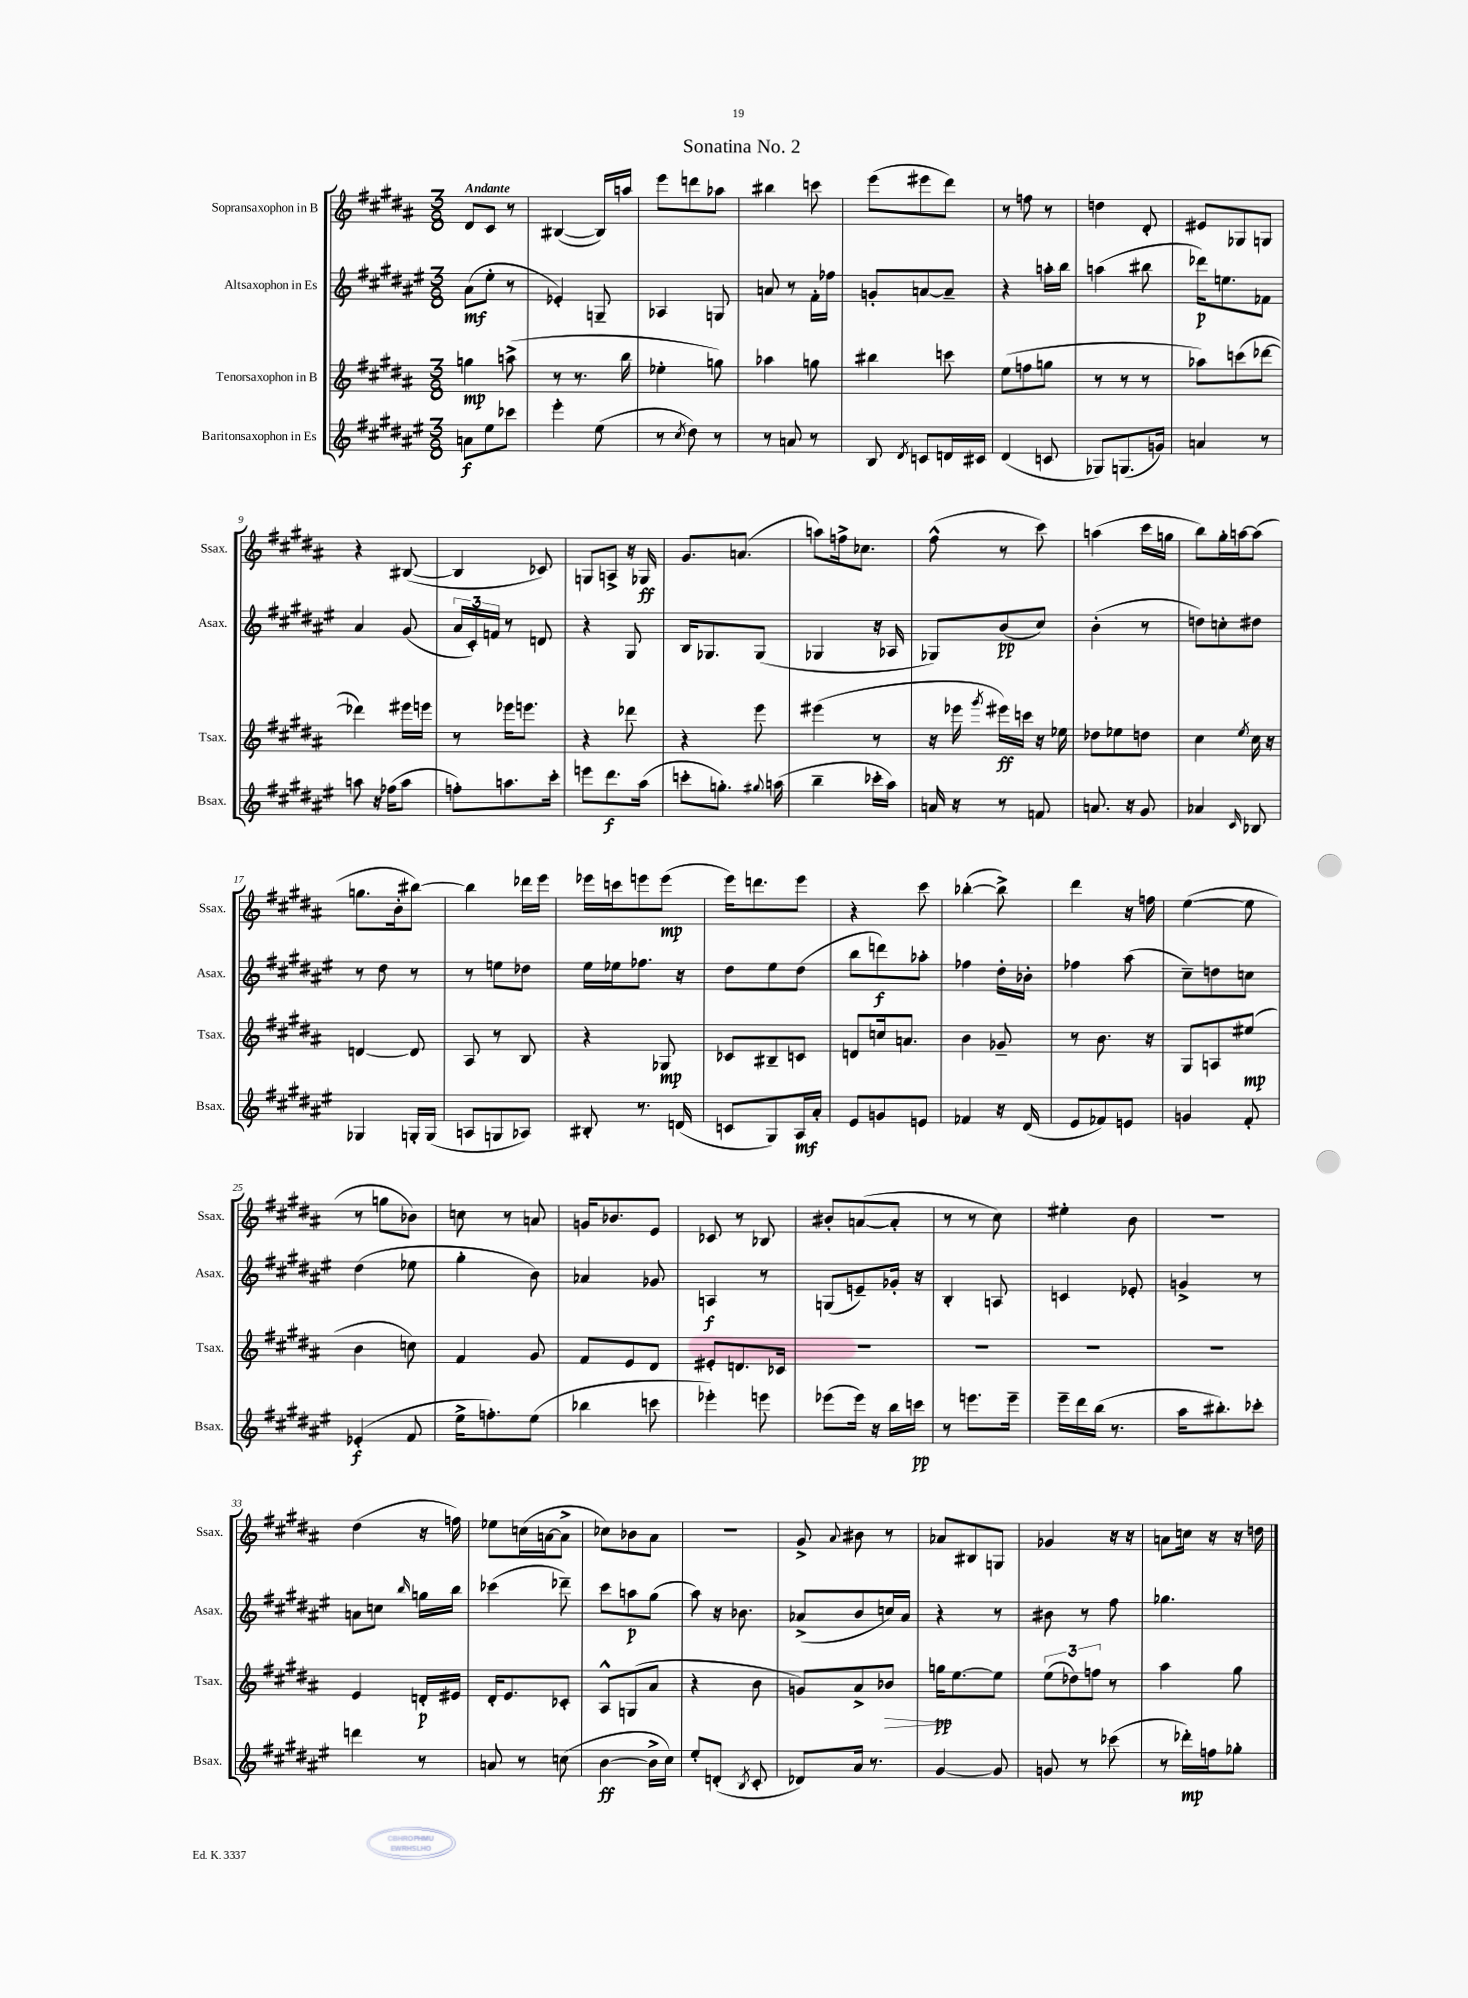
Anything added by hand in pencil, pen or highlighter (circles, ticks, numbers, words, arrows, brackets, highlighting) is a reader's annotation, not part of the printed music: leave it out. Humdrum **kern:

**kern	**dynam	**kern	**dynam	**kern	**dynam	**kern	**dynam
*part4	*part4	*part3	*part3	*part2	*part2	*part1	*part1
*staff4	*staff4	*staff3	*staff3	*staff2	*staff2	*staff1	*staff1
*I"Baritonsaxophon in Es	*	*I"Tenorsaxophon in B	*	*I"Altsaxophon in Es	*	*I"Sopransaxophon in B	*
*I'Bsax.	*	*I'Tsax.	*	*I'Asax.	*	*I'Ssax.	*
*clefG2	*	*clefG2	*	*clefG2	*	*clefG2	*
*k[f#c#g#d#a#e#]	*	*k[f#c#g#d#a#]	*	*k[f#c#g#d#a#e#]	*	*k[f#c#g#d#a#]	*
*M3/8	*	*M3/8	*	*M3/8	*	*M3/8	*
=1	=1	=1	=1	=1	=1	=1	=1
!	!	!	!	!	!	!LO:TX:a:B:t=Andante	!
8an\L	f	4ggn\	mp	(8a#\L	mf	8d#/L	.
8ee#\	.	.	.	8ee#'\J	.	8c#/J	.
8ccc-X\J	.	(8aan^\	.	8r	.	8r	.
=2	=2	=2	=2	=2	=2	=2	=2
4eee#'\	.	8r	.	4e-X'/)	.	([4B#X/	.
.	.	8.r	.	.	.	.	.
(8ee#\	.	.	.	8Gn~/	.	16B#/LL])	.
.	.	16bb\	.	.	.	16aan/JJ	.
=3	=3	=3	=3	=3	=3	=3	=3
8r	.	4ee-X'\	.	4A-X/	.	8eee\L	.
8qcc#/	.	.	.	.	.	.	.
8dd#\)	.	.	.	.	.	8dddn\	.
8r	.	8ggn\)	.	8Gn/	.	8aa-X\J	.
=4	=4	=4	=4	=4	=4	=4	=4
8r	.	4aa-X\	.	8an/	.	4bb#X\	.
8an/	.	.	.	8r	.	.	.
8r	.	8ggn\	.	16f#'\LL	.	8cccn\	.
.	.	.	.	16ff-X\JJ	.	.	.
=5	=5	=5	=5	=5	=5	=5	=5
8B/	.	4bb#X\	.	8gn'/L	.	(8eee\L	.
8qd#/	.	.	.	.	.	.	.
8cn/L	.	.	.	[8an/	.	8eee#X\	.
16dn/L	.	8cccn\	.	8a~/J]	.	8ddd#\J)	.
16c#X/JJ	.	.	.	.	.	.	.
=6	=6	=6	=6	=6	=6	=6	=6
(4d#/	.	(8ee\L	.	4r	.	8r	.
.	.	8ffn\	.	.	.	8ffn\	.
8cn/	.	8ggn\J	.	16aan'\LL	.	8r	.
.	.	.	.	16bb\JJ	.	.	.
=7	=7	=7	=7	=7	=7	=7	=7
8G-X/L)	.	8r	.	(4aan\	.	4ddn\	.
(8.Gn/	.	8r	.	.	.	.	.
.	.	8r	.	8bb#X\	.	8d#'/	.
16gn/Jk)	.	.	.	.	.	.	.
=8	=8	=8	=8	=8	=8	=8	=8
4an/	.	8aa-X\L)	.	16ddd-X\KL)	p	8e#X/L	.
.	.	.	.	8.een\	.	.	.
.	.	(8cccn\	.	.	.	8G-X/	.
8r	.	[8ddd-X\J	.	8f-X\J	.	8Gn/J	.
!!LO:LB:g=z
=9	=9	=9	=9	=9	=9	=9	=9
8aan\	.	4ddd-X\])	.	4a#/	.	4r	.
16r	.	.	.	.	.	.	.
(16ff-X\KL	.	.	.	.	.	.	.
8aa\J	.	16eee#X\LL	.	(8g#/	.	([8B#X/	.
.	.	16eeen\JJ	.	.	.	.	.
=10	=10	=10	=10	=10	=10	=10	=10
8ffn'\L)	.	8r	.	24a#/LL	.	4B#/]	.
.	.	.	.	24c#'/)	.	.	.
.	.	.	.	24fn/JJ	.	.	.
8.aan\	.	16eee-X\KL	.	8r	.	.	.
.	.	8.eeen\J	.	.	.	.	.
.	.	.	.	8dn/	.	8c-X/)	.
16ccc#'\Jk	.	.	.	.	.	.	.
=11	=11	=11	=11	=11	=11	=11	=11
8eeen\L	.	4r	.	4r	.	8Gn/L	.
8.ddd#\	f	.	.	.	.	8An^/J	.
.	.	8ddd-X\	.	8G#/	.	16r	.
(16aa#\Jk	.	.	.	.	.	16G-X/	ff
=12	=12	=12	=12	=12	=12	=12	=12
8cccn'\L	.	4r	.	16B/KL	.	8.g#/L	.
.	.	.	.	8.G-X/	.	.	.
8.ggn'\J)	.	.	.	.	.	.	.
.	.	.	.	.	.	(8.an/J	.
.	.	8eee\	.	(8G-/J	.	.	.
8qqgg#X/	.	.	.	.	.	.	.
(16aan\	.	.	.	.	.	.	.
=13	=13	=13	=13	=13	=13	=13	=13
4bb~\	.	(4eee#X\	.	4G-X/	.	8aan\L)	.
.	.	.	.	.	.	16ffn^\k	.
.	.	.	.	.	.	8.cc-X\J	.
16ccc-X'\LL	.	8r	.	16r	.	.	.
16aa#\JJ)	.	.	.	16A-X/	.	.	.
=14	=14	=14	=14	=14	=14	=14	=14
16an/	.	16r	.	8G-X/L)	.	(8ff#^^\	.
16r	.	16eee-X\	.	.	.	.	.
.	.	8qggg#/	.	.	.	.	.
8r	.	16eee#X\LL)	ff	(8b/	pp	8r	.
.	.	16cccn\JJ	.	.	.	.	.
8fn/	.	16r	.	8cc#/J)	.	8ccc#\)	.
.	.	16ee-X\	.	.	.	.	.
=15	=15	=15	=15	=15	=15	=15	=15
8.an/	.	8dd-X\L	.	(4b'\	.	(4aan\	.
.	.	8ee-X\	.	.	.	.	.
16r	.	.	.	.	.	.	.
8g#/	.	8ddn\J	.	8r	.	16ccc#\LL	.
.	.	.	.	.	.	16ggn\JJ	.
=16	=16	=16	=16	=16	=16	=16	=16
4a-X/	.	4cc#\	.	8ddn\L)	.	8bb\L)	.
.	.	.	.	8ccn'\	.	16gg#'\L	.
.	.	.	.	.	.	[16aan\J	.
16qqc#/	.	8qee/	.	.	.	.	.
8B-X/	.	16cc#\	.	8dd#X\J	.	(8aa\J]	.
.	.	16r	.	.	.	.	.
!!LO:LB:g=z
=17	=17	=17	=17	=17	=17	=17	=17
4G-X/	.	[4dn/	.	8r	.	8.ggn\L	.
.	.	.	.	8dd#\	.	.	.
.	.	.	.	.	.	16b'\k	.
16Gn'/LL	.	8d/]	.	8r	.	[8bb#X\J)	.
(16G/JJ	.	.	.	.	.	.	.
=18	=18	=18	=18	=18	=18	=18	=18
8An/L	.	8A#/	.	8r	.	4bb#\]	.
8Gn/	.	8r	.	8een\L	.	.	.
8A-X/J)	.	8B/	.	8dd-X\J	.	16ddd-X\LL	.
.	.	.	.	.	.	16eee\JJ	.
=19	=19	=19	=19	=19	=19	=19	=19
8B#X'/	.	4r	.	16ee#\LL	.	16eee-X\LL	.
.	.	.	.	16ee-X\J	.	16cccn\J	.
8.r	.	.	.	8.ff-X\J	.	8eeen\	.
.	.	8G-X/	mp	.	.	(8eee\J	mp
(16dn/	.	.	.	16r	.	.	.
=20	=20	=20	=20	=20	=20	=20	=20
8cn/L	.	8c-X/L	.	8dd#\L	.	16eee\KL)	.
.	.	.	.	.	.	8.dddn\	.
8G#/)	.	8B#X~/	.	8ee#\	.	.	.
16A#/L	mf	8cn/J	.	(8dd#\J	.	8eee\J	.
16a#'/JJ	.	.	.	.	.	.	.
=21	=21	=21	=21	=21	=21	=21	=21
8e#/L	.	8dn/L	.	8bb\L	.	4r	.
8gn/	.	16ccn/k	.	8dddn\)	f	.	.
.	.	8.an/J	.	.	.	.	.
8en/J	.	.	.	8aa-X'\J	.	8ccc#\	.
=22	=22	=22	=22	=22	=22	=22	=22
4f-X/	.	4b\	.	4ff-X\	.	([4bb-X'\	.
16r	.	8g-X~/	.	16dd#'\LL	.	8bb-^\])	.
(16d#/	.	.	.	16b-X'\JJ	.	.	.
=23	=23	=23	=23	=23	=23	=23	=23
8e#/L	.	8r	.	4ff-X\	.	4ddd#\	.
8f-X/)	.	8.b\	.	.	.	.	.
8en/J	.	.	.	(8aa#\	.	16r	.
.	.	16r	.	.	.	16ffn\	.
=24	=24	=24	=24	=24	=24	=24	=24
4gn/	.	8G#/L	.	8cc#~\L)	.	([4ee\	.
.	.	8An/	.	8ddn\	.	.	.
8f#'/	.	(8ee#X/J	mp	8ccn\J	.	8ee\]	.
!!LO:LB:g=z
=25	=25	=25	=25	=25	=25	=25	=25
(4e-X'/	f	4b\	.	(4dd#\	.	8r	.
.	.	.	.	.	.	8ggn\L	.
8f#/	.	8ccn\)	.	8ee-X\	.	8b-X\J)	.
=26	=26	=26	=26	=26	=26	=26	=26
16ee#^\KL	.	4f#/	.	4gg#'\	.	8ccn\	.
8.ffn'\)	.	.	.	.	.	.	.
.	.	.	.	.	.	8r	.
(8ee#\J	.	8g#/	.	8b\)	.	8an/	.
=27	=27	=27	=27	=27	=27	=27	=27
4bb-X\	.	8f#/L	.	4a-X/	.	16gn/KL	.
.	.	.	.	.	.	8.b-X/	.
.	.	8e/	.	.	.	.	.
8cccn\	.	8d#/J	.	8g-X/	.	8e/J	.
=28	=28	=28	=28	=28	=28	=28	=28
4eee-X'\)	.	8e#X'/L	.	4An/	f	8c-X/	.
.	.	8.dn/	.	.	.	8r	.
8eeen\	.	.	.	8r	.	8B-X/	.
.	.	16c-X/Jk	.	.	.	.	.
=29	=29	=29	=29	=29	=29	=29	=29
(8eee-X\L	.	4.r	.	(8Gn/L	.	8b#X'/L	.
16eee-\Jk)	.	.	.	8en~/)	.	([8an/	.
16r	.	.	.	.	.	.	.
16bb\LL	.	.	.	16g-X'/Jk	.	8a'/J]	.
16cccn\JJ	pp	.	.	16r	.	.	.
=30	=30	=30	=30	=30	=30	=30	=30
8r	.	4.r	.	4B'/	.	8r	.
8.eeen\L	.	.	.	.	.	8r	.
.	.	.	.	8An/	.	8cc#\)	.
16eee~\Jk	.	.	.	.	.	.	.
=31	=31	=31	=31	=31	=31	=31	=31
16eee#~\LL	.	4.r	.	4cn/	.	4ee#X'\	.
16ddd#\	.	.	.	.	.	.	.
(16bb\JJ	.	.	.	.	.	.	.
8.r	.	.	.	.	.	.	.
.	.	.	.	8e-X'/	.	8b\	.
=32	=32	=32	=32	=32	=32	=32	=32
16aa#\KL	.	4.r	.	4gn^/	.	4.r	.
8.bb#X'\)	.	.	.	.	.	.	.
8ccc-X'\J	.	.	.	8r	.	.	.
!!LO:LB:g=z
=33	=33	=33	=33	=33	=33	=33	=33
4dddn\	.	4e/	.	8an\L	.	(4dd#\	.
.	.	.	.	8ccn\J	.	.	.
.	.	.	.	16qqbb/	.	.	.
8r	.	16dn'/LL	p	16ggn\LL	.	16r	.
.	.	16e#X/JJ	.	16bb\JJ	.	16ffn\)	.
=34	=34	=34	=34	=34	=34	=34	=34
8an/	.	16d#'/KL	.	(4ccc-X\	.	8ee-X\L	.
.	.	8.e/	.	.	.	.	.
8r	.	.	.	.	.	(16ccn\L	.
.	.	.	.	.	.	[16an\J	.
(8ccn\	.	8c-X'/J	.	8ddd-X~\)	.	8a^\J]	.
=35	=35	=35	=35	=35	=35	=35	=35
[4b\	ff	8A#^^/L	.	8ccc#\L	.	8cc-X\L)	.
.	.	(8Gn/	.	8aan\	p	8b-X\	.
16b^\LL]	.	8a#/J	.	(8gg#\J	.	8a#\J	.
16cc#\JJ)	.	.	.	.	.	.	.
=36	=36	=36	=36	=36	=36	=36	=36
8ee#'/L	.	4r	.	8aa#\)	.	4.r	.
(8dn'/J	.	.	.	16r	.	.	.
.	.	.	.	8.b-X\	.	.	.
8qB/	.	.	.	.	.	.	.
8c#'/	.	8b\	.	.	.	.	.
=37	=37	=37	=37	=37	=37	=37	=37
8d-X/L)	.	8gn/L)	.	(8a-X^/L	.	8g#^/	.
.	.	.	.	.	.	8qqa#/	.
16a#/Jk	.	8a#^/	.	8b/	.	8b#X\	.
8.r	.	.	.	.	.	.	.
!	!	!	!LO:HP:b	!	!	!	!
.	.	8b-X/J	>	16ccn/L)	.	8r	.
.	.	.	.	16a-/JJ	.	.	.
=38	=38	=38	=38	=38	=38	=38	=38
[4g#/	.	16ggn\KL	pp	4r	.	8a-X/L	.
.	.	[8.ee\	]	.	.	.	.
.	.	.	.	.	.	8B#X/	.
8g#/]	.	8ee\J]	.	8r	.	8Gn/J	.
=39	=39	=39	=39	=39	=39	=39	=39
8gn/	.	(12ee\L	.	8b#X\	.	4g-X/	.
.	.	12dd-X\)	.	.	.	.	.
8r	.	.	.	8r	.	.	.
.	.	12ffn\J	.	.	.	.	.
(8ccc-X\	.	8r	.	8ff#\	.	16r	.
.	.	.	.	.	.	16r	.
=40	=40	=40	=40	=40	=40	=40	=40
8r	.	4aa#\	.	4.gg-X\	.	8an\L	.
16ddd-X'\LL)	mp	.	.	.	.	16ccn\Jk	.
16ffn\J	.	.	.	.	.	16r	.
8gg-X'\J	.	8gg#\	.	.	.	16r	.
.	.	.	.	.	.	16ddn\	.
==	==	==	==	==	==	==	==
*-	*-	*-	*-	*-	*-	*-	*-
